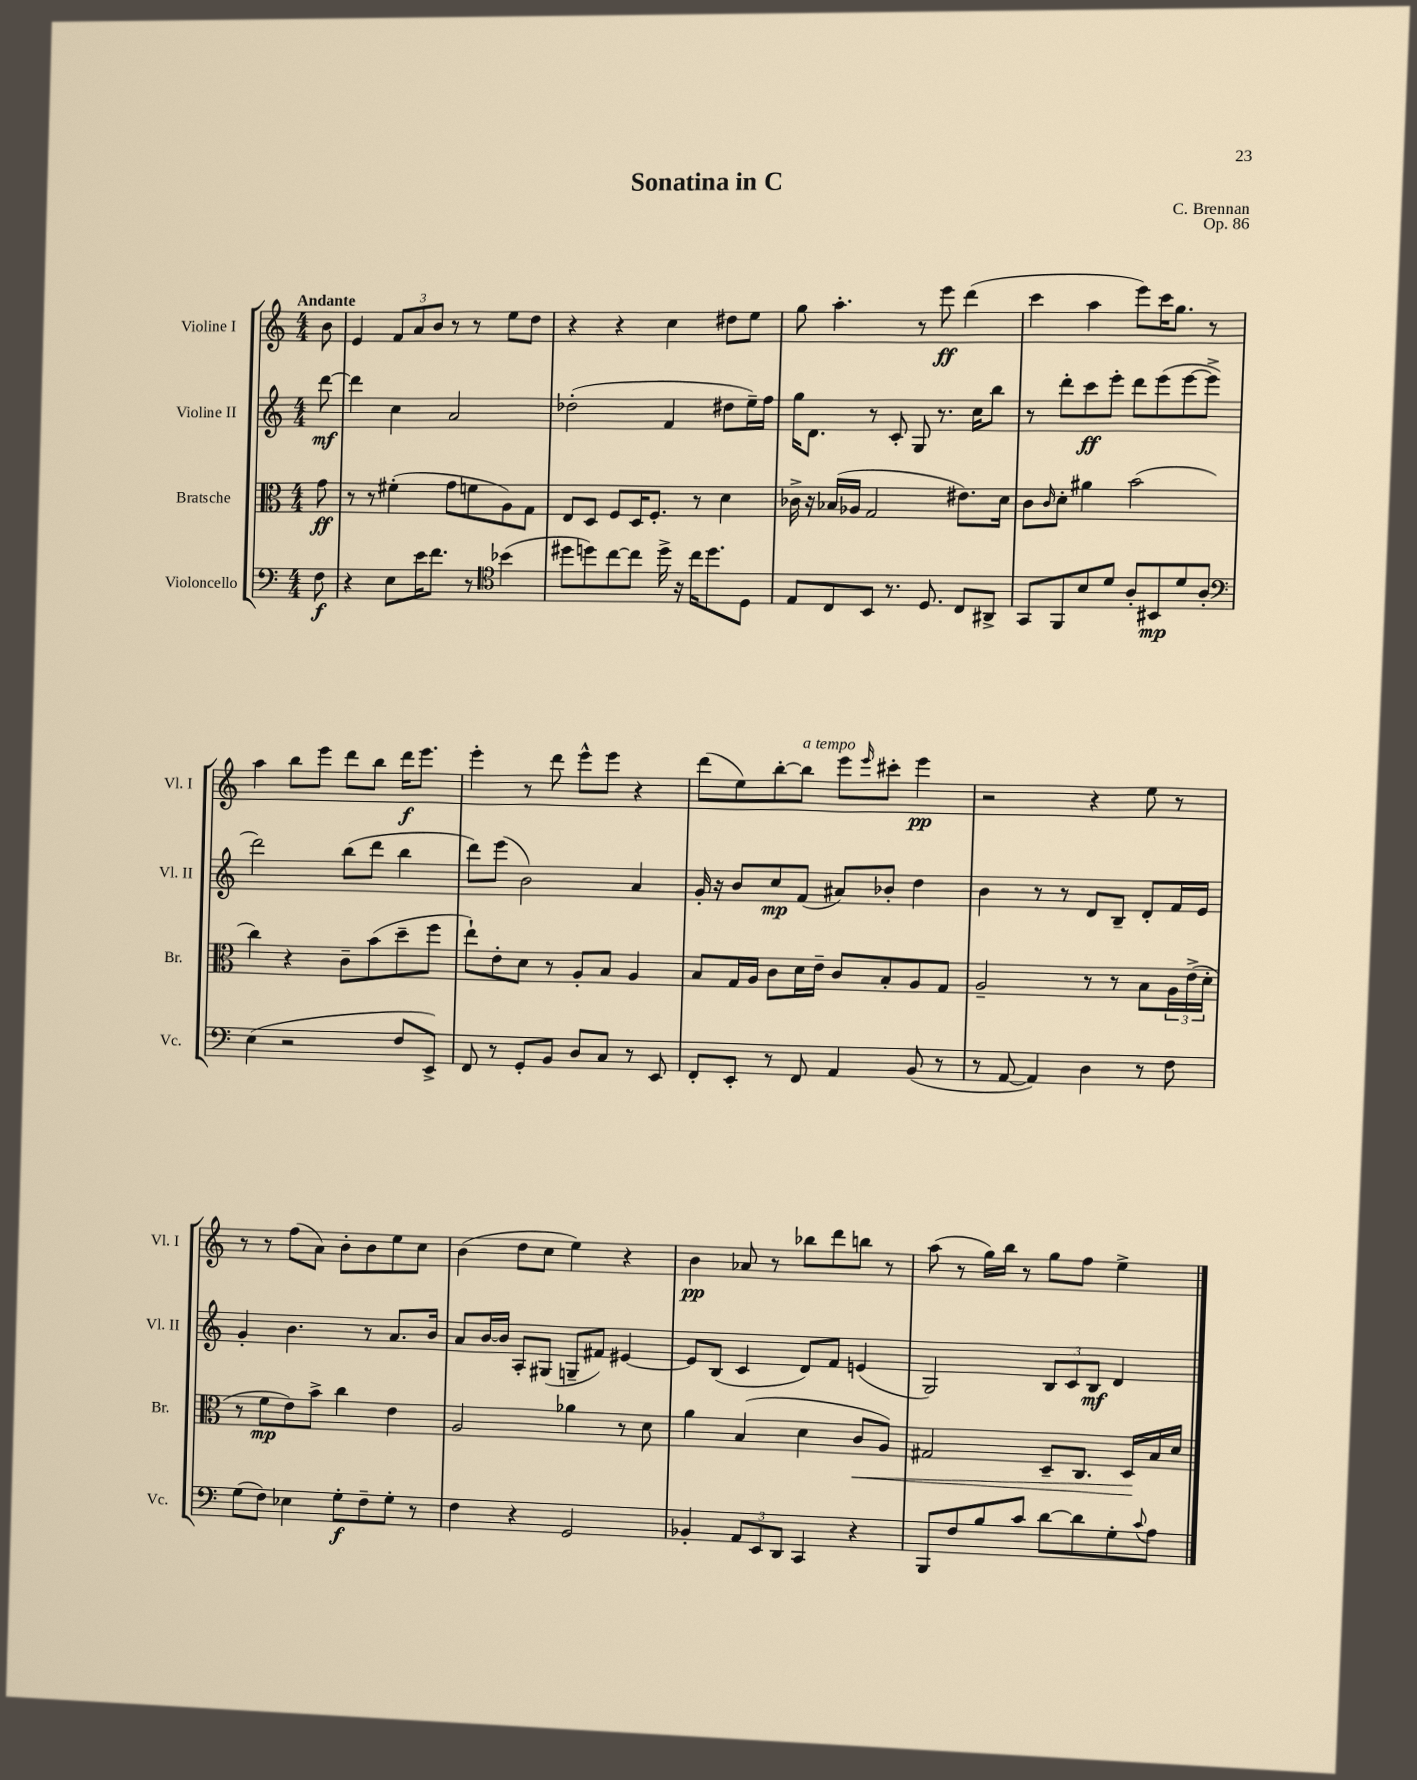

**kern	**dynam	**kern	**dynam	**kern	**dynam	**kern	**dynam
*part4	*part4	*part3	*part3	*part2	*part2	*part1	*part1
*staff4	*staff4	*staff3	*staff3	*staff2	*staff2	*staff1	*staff1
*I"Violoncello	*	*I"Bratsche	*	*I"Violine II	*	*I"Violine I	*
*I'Vc.	*	*I'Br.	*	*I'Vl. II	*	*I'Vl. I	*
*clefF4	*	*clefC3	*	*clefG2	*	*clefG2	*
*k[]	*	*k[]	*	*k[]	*	*k[]	*
*M4/4	*	*M4/4	*	*M4/4	*	*M4/4	*
=	=	=	=	=	=	=	=
!	!	!	!	!	!	!LO:TX:a:B:t=Andante	!
8F\	f	8g\	ff	[8ddd\	mf	8b\	.
=1	=1	=1	=1	=1	=1	=1	=1
4r	.	8r	.	4ddd\]	.	4e/	.
.	.	8r	.	.	.	.	.
8E\L	.	(4f#X'\	.	4cc\	.	12f/L	.
.	.	.	.	.	.	12a/	.
16e\K	.	.	.	.	.	.	.
.	.	.	.	.	.	12b/J	.
8.f\J	.	.	.	.	.	.	.
.	.	8g\L	.	2a/	.	8r	.
8r	.	8fn\	.	.	.	8r	.
*clefC4	*	*	*	*	*	*	*
(4b-X\	.	8A\)	.	.	.	8ee\L	.
.	.	8G\J	.	.	.	8dd\J	.
=2	=2	=2	=2	=2	=2	=2	=2
8dd#X\L	.	8E/L	.	(2dd-X'\	.	4r	.
8ddn\)	.	8D/J	.	.	.	.	.
[8cc\	.	8F/L	.	.	.	4r	.
8cc\J]	.	16D/K	.	.	.	.	.
.	.	8.F'/J	.	.	.	.	.
16dd^\	.	.	.	4f/	.	4cc\	.
16r	.	.	.	.	.	.	.
16cc\KL	.	8r	.	.	.	.	.
8.dd\	.	.	.	.	.	.	.
.	.	4d\	.	8dd#X\L	.	8dd#X\L	.
8D\J	.	.	.	16ee~\L)	.	8ee\J	.
.	.	.	.	16ff\JJ	.	.	.
=3	=3	=3	=3	=3	=3	=3	=3
8E/L	.	16c-X^\	.	16gg\KL	.	8gg\	.
.	.	16r	.	8.d\J	.	.	.
8C/	.	(16B-X/LL	.	.	.	4.aa'\	.
.	.	16A-X/JJ	.	.	.	.	.
8BB/J	.	2G/	.	8r	.	.	.
8.r	.	.	.	8c'/	.	.	.
.	.	.	.	8G/	.	8r	.
8.D/	.	.	.	.	.	.	.
.	.	.	.	8.r	.	8eee\	ff
8C/L	.	8.e#X\L)	.	.	.	(4ddd\	.
.	.	.	.	16cc\KL	.	.	.
8AA#X^/J	.	.	.	8bb\J	.	.	.
.	.	16d\Jk	.	.	.	.	.
=4	=4	=4	=4	=4	=4	=4	=4
8GG/L	.	8c\L	.	8r	.	4ccc\	.
.	.	16qqc/	.	.	.	.	.
8FF/	.	8d'\J	.	8ddd'\L	.	.	.
8B/	.	4a#X\	.	8ccc\	ff	4aa\	.
8d/J	.	.	.	8eee'\J	.	.	.
8A'/L	.	(2b\	.	8ddd\L	.	8eee\L)	.
8BB#X/	mp	.	.	(8eee\	.	16ccc\K	.
.	.	.	.	.	.	8.gg\J	.
8d/	.	.	.	[8eee\	.	.	.
8A'/J	.	.	.	8eee^\J]	.	8r	.
!!LO:LB:g=z
=5	=5	=5	=5	=5	=5	=5	=5
*clefF4	*	*	*	*	*	*	*
(4E\	.	4cc\)	.	2ddd\)	.	4aa\	.
2r	.	4r	.	.	.	8bb\L	.
.	.	.	.	.	.	8eee\J	.
.	.	8c~\L	.	(8bb\L	.	8ddd\L	.
.	.	(8b\	.	8ddd\J	.	8bb\J	.
8F/L	.	8dd~\	.	4bb\	.	16ddd\KL	f
.	.	.	.	.	.	8.eee\J	.
8EE^/J)	.	8ff\J	.	.	.	.	.
=6	=6	=6	=6	=6	=6	=6	=6
8FF/	.	8ee`\L)	.	8ddd\L)	.	4eee'\	.
8r	.	8e'\	.	(8eee\J	.	.	.
8GG'/L	.	8d\J	.	2b\)	.	8r	.
8BB/J	.	8r	.	.	.	8ddd\	.
8D/L	.	8A'/L	.	.	.	8eee^^\L	.
8C/J	.	8B/J	.	.	.	8eee\J	.
8r	.	4A/	.	4a/	.	4r	.
8EE/	.	.	.	.	.	.	.
=7	=7	=7	=7	=7	=7	=7	=7
8FF'/L	.	8B/L	.	16g'/	.	(8ddd\L	.
.	.	.	.	16r	.	.	.
8EE'/J	.	16G/L	.	8b/L	.	8ee\)	.
.	.	16A/JJ	.	.	.	.	.
8r	.	8c\L	.	8cc/	mp	[8bb'\	.
!	!	!	!	!	!	!LO:TX:a:i:t=a tempo	!
8FF/	.	16d\L	.	(8f/J	.	8bb\J]	.
.	.	16e~\JJ	.	.	.	.	.
4AA/	.	8c/L	.	8a#X/L)	.	8eee\L	.
.	.	.	.	.	.	16qqeee/	.
.	.	8B'/	.	8b-X'/J	.	8ccc#X'\J	.
(8BB/	.	8A/	.	4dd\	.	4eee\	pp
8r	.	8G/J	.	.	.	.	.
=8	=8	=8	=8	=8	=8	=8	=8
8r	.	2A~/	.	4b\	.	2r	.
[8AA/	.	.	.	.	.	.	.
4AA/])	.	.	.	8r	.	.	.
.	.	.	.	8r	.	.	.
4D\	.	8r	.	8d/L	.	4r	.
.	.	8r	.	8B~/J	.	.	.
8r	.	8B\L	.	8d'/L	.	8ee\	.
8F\	.	24A\L	.	16f/L	.	8r	.
.	.	(24e^\	.	.	.	.	.
.	.	.	.	16e/JJ	.	.	.
.	.	24d'\JJ	.	.	.	.	.
!!LO:LB:g=z
=9	=9	=9	=9	=9	=9	=9	=9
(8G\L	.	8r	.	4g'/	.	8r	.
8F\J)	.	8f\L	mp	.	.	8r	.
4E-X\	.	8e\)	.	4.b\	.	(8ff\L	.
.	.	8b^\J	.	.	.	8a\J)	.
8G'\L	f	4cc\	.	.	.	8b'\L	.
8F~\	.	.	.	8r	.	8b\	.
8G'\J	.	4e\	.	8.a/L	.	8ee\	.
8r	.	.	.	.	.	8cc\J	.
.	.	.	.	16b/Jk	.	.	.
=10	=10	=10	=10	=10	=10	=10	=10
4F\	.	2A/	.	8a/L	.	(4b\	.
.	.	.	.	[16b/L	.	.	.
.	.	.	.	16b/JJ]	.	.	.
4r	.	.	.	8A'/L	.	8dd\L	.
.	.	.	.	(8G#X/J	.	8cc\J	.
2GG/	.	4a-X\	.	8Gn~/L	.	4ee\)	.
.	.	.	.	8f#X/J)	.	.	.
.	.	8r	.	[4e#X/	.	4r	.
.	.	8d\	.	.	.	.	.
=11	=11	=11	=11	=11	=11	=11	=11
4BB-X'/	.	4a\	.	8e#/L]	.	4b\	pp
.	.	.	.	(8B/J	.	.	.
12AA/L	.	(4B/	.	4c/	.	8a-X/	.
12EE/	.	.	.	.	.	.	.
.	.	.	.	.	.	8r	.
12DD/J	.	.	.	.	.	.	.
4CC/	.	4d\	.	8d/L)	.	8bb-X\L	.
.	.	.	.	8f/J	.	8ddd\	.
!	!	!	!LO:HP:b	!	!	!	!
4r	.	8c/L	<	(4en/	.	8bbn\J	.
.	.	8A/J)	.	.	.	8r	.
=12	=12	=12	=12	=12	=12	=12	=12
8BBB/L	.	2G#X/	.	2G/)	.	(8aa\	.
8F/	.	.	.	.	.	8r	.
8B/	.	.	.	.	.	16gg\LL)	.
.	.	.	.	.	.	16bb\JJ	.
8c/J	.	.	.	.	.	8r	.
[8d\L	.	8D~/L	.	12B/L	.	8gg\L	.
.	.	.	.	12c/	.	.	.
8d\]	.	8.C/J	.	.	.	8ff\J	.
.	.	.	.	12B/J	mf	.	.
8G'\	.	.	.	4d/	.	4ee^\	.
.	.	16D/LL	.	.	.	.	.
8qqc/	.	.	.	.	.	.	.
8A\J	.	16B/	[	.	.	.	.
.	.	16d/JJ	.	.	.	.	.
==	==	==	==	==	==	==	==
*-	*-	*-	*-	*-	*-	*-	*-
